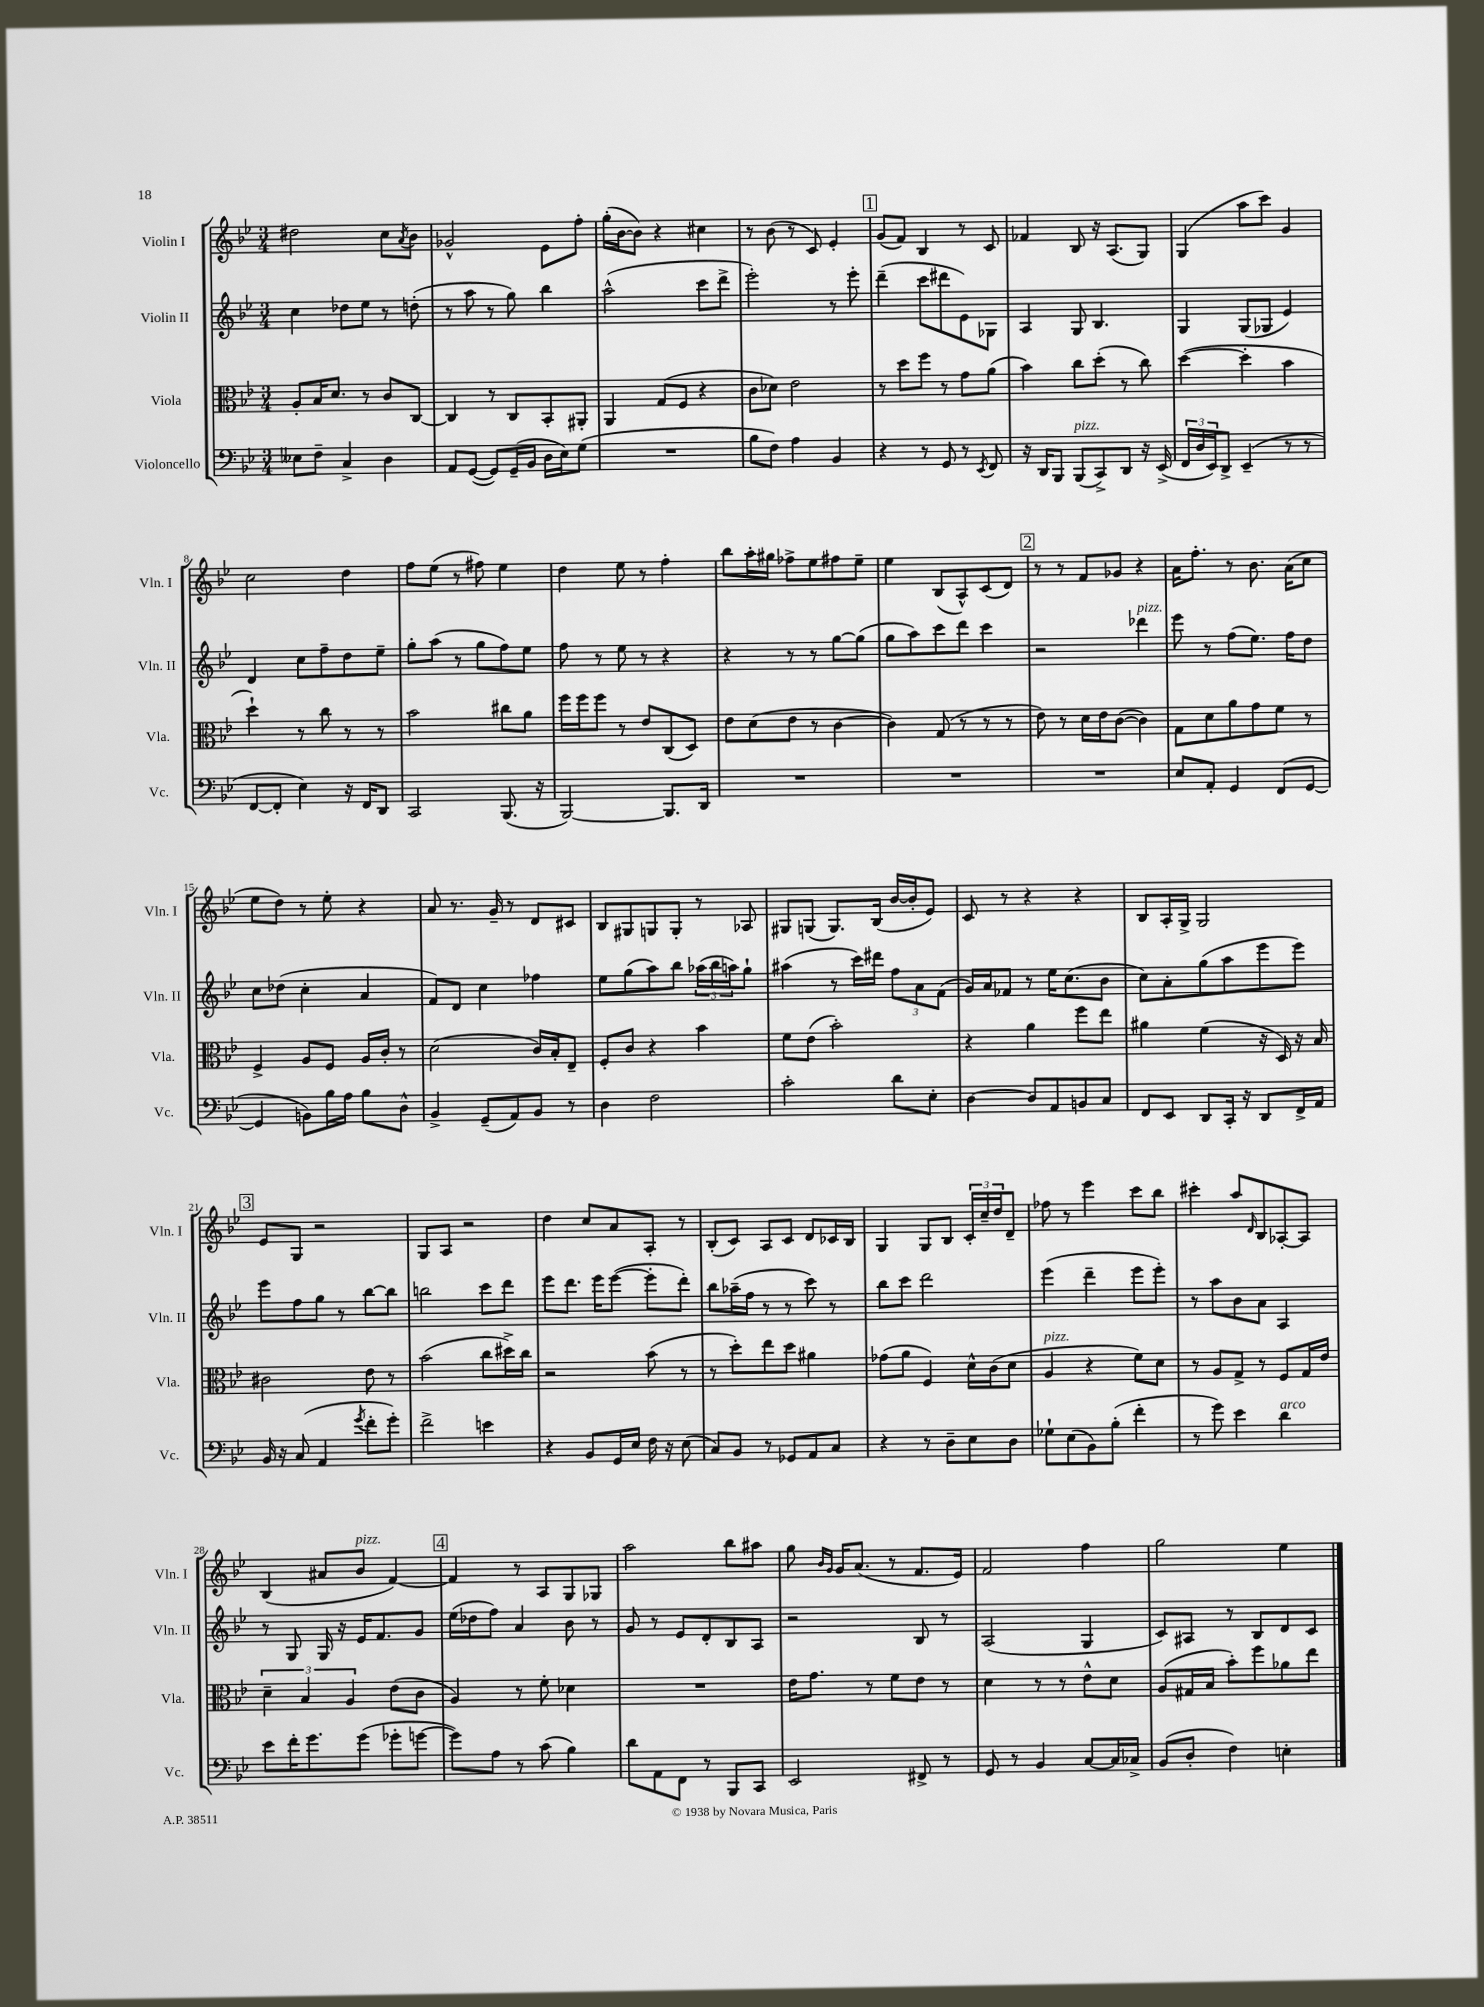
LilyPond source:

<<
\new StaffGroup <<
\new Staff = "s0" \with { instrumentName = "Violin I" shortInstrumentName = "Vln. I" } {
    \clef treble \key bes \major \numericTimeSignature \time 3/4
    dis''2 c''8 \acciaccatura { a'8 } bes'8 |
    ges'2-^ ees'8 f''8-. |
    g''16-.( bes'16~ bes'8) r4 cis''4 |
    r8 bes'8( r8 c'8) ees'4-. |
    \mark \markup { \box "1" } g'8( f'8) bes4 r8 c'8 |
    fes'4 bes8 r16 a8.( g8) |
    g4( a''8 c'''8) g'4 |
    c''2 d''4 |
    f''8 ees''8( r8 fis''8) ees''4 |
    d''4 ees''8 r8 f''4-. |
    bes''8 a''16-. gis''16 fes''8-> ees''8 fis''8 ees''8-- |
    ees''4 bes8( a8-^) c'8( d'8) |
    \mark \markup { \box "2" } r8 r8 f'8 ges'8 r4 |
    a'16 f''8.-. r8 bes'8. a'16( c''8 |
    ees''8 d''8) r8 ees''8-. r4 |
    a'8 r8. g'16-- r8 d'8 cis'8 |
    bes8 gis8 g8 g8-. r8 aes8 |
    gis8 g8( g8.) bes16( bes'16~ bes'16-. ees'8) |
    c'8 r8 r4 r4 |
    bes8 a16-. g16-> g2 |
    \mark \markup { \box "3" } ees'8 g8 r2 |
    g8 a8 r2 |
    d''4 c''8 a'8 a8-. r8 |
    bes8-.( c'8) a8 c'8 d'8 ces'16 bes16 |
    g4 g8 bes8 \tuplet 3/2 { c'16-. c''16-- d''16 } d'8-- |
    fes''8 r8 ees'''4 c'''8 bes''8 |
    cis'''4-. a''8 \grace { d'16 } bes8 aes8~-. aes8 |
    bes4( ais'8 bes'8^\markup { \italic "pizz." } f'4~) |
    \mark \markup { \box "4" } f'4 r8 a8 g8 ges8 |
    a''2 bes''8 ais''8 |
    g''8 \grace { bes'16 g'16 } g'16 a'8.( r8 f'8. ees'16) |
    f'2 f''4 |
    g''2 ees''4 \bar "|." |
}
\new Staff = "s1" \with { instrumentName = "Violin II" shortInstrumentName = "Vln. II" } {
    \clef treble \key bes \major \numericTimeSignature \time 3/4
    c''4 des''8 ees''8 r8 d''8-.( |
    r8 a''8 r8 g''8) bes''4 |
    a''2-^( c'''8 d'''8-> |
    ees'''2-.) r8 ees'''8-. |
    \mark \markup { \box "1" } d'''4--( c'''8 dis'''8 ees'8) ges8 |
    a4 g8 bes4. |
    g4 g8( ges8 ees'4) |
    d'4 c''8 f''8-- d''8 ees''8-- |
    g''8-. a''8( r8 g''8 f''8) ees''8 |
    f''8 r8 ees''8 r8 r4 |
    r4 r8 r8 g''8~ g''8( |
    g''8 a''8) c'''8 d'''8 c'''4 |
    \mark \markup { \box "2" } r2 des'''4^\markup { \italic "pizz." } |
    ees'''8 r8 f''8( ees''8.) f''16 d''8 |
    c''8 des''8( c''4-. a'4 |
    f'8) d'8 c''4 fes''4 |
    ees''8 g''8( a''8) bes''8 \tuplet 3/2 { aes''16( bes''16 a''16) } g''8-! |
    ais''4( r8 c'''16) dis'''16 \tuplet 3/2 { f''8 a'8 f'8( } |
    g'16) a'16 fes'8 r8 ees''16 c''8.( bes'8 |
    c''8) a'8-. g''8( a''8 ees'''8 ees'''8) |
    \mark \markup { \box "3" } ees'''8 f''8 g''8 r8 bes''8~ bes''8 |
    b''2 c'''8 d'''8 |
    ees'''8 d'''8. ees'''16 ees'''8~( ees'''8-. d'''8-.) |
    bes''8 aes''16--( f''16 r8 r8 c'''8) r8 |
    bes''8 c'''8 d'''2 |
    ees'''4( d'''4-- ees'''8 ees'''8-.) |
    r8 a''8 bes'8 a'8 a4 |
    r8 g8 g16 r16 ees'16 f'8. g'8 |
    \mark \markup { \box "4" } ees''16( des''16 f''8) a'4 bes'8 r8 |
    g'8 r8 ees'8 d'8-. bes8 a8 |
    r2 bes8 r8 |
    a2( g4 |
    c'8) ais8 r8 bes8 d'8 c'8 \bar "|." |
}
\new Staff = "s2" \with { instrumentName = "Viola" shortInstrumentName = "Vla." } {
    \clef alto \key bes \major \numericTimeSignature \time 3/4
    a8-. bes16 d'8. r8 c'8 c8~ |
    c4 r8 c8 bes,8-. ais,8-. |
    a,4 g8( f8 r4 |
    c'8 des'8) ees'2 |
    \mark \markup { \box "1" } r8 d''8 f''8 r8 g'8 a'8( |
    bes'4) c''8 d''8-.( r8 c''8) |
    d''4~( d''4-. bes'4 |
    d''4-!) r8 c''8 r8 r8 |
    bes'2 cis''8 a'8 |
    f''16 f''16 f''8 r8 ees'8 c8( d8) |
    ees'8 d'8( ees'8 r8 c'4~ |
    c'4) g8( r8 r8 r8 |
    \mark \markup { \box "2" } ees'8) r8 d'16 ees'16 c'8~( c'4) |
    g8 d'8 a'8 g'8 f'8 r8 |
    f4-> a8 f8 a16 c'16-. r8 |
    d'2( c'16) bes16-. ees8-- |
    f8-. c'8 r4 bes'4 |
    f'8 ees'8( bes'2-.) |
    r4 a'4 f''8 ees''8 |
    ais'4 f'4( r16 d16) r16 bes16 |
    \mark \markup { \box "3" } cis'2 ees'8 r8 |
    bes'2( c''8 dis''16->) c''16 |
    r2 bes'8( r8 |
    r8 d''8-.) ees''8 d''8 ais'4 |
    ges'8( a'8 f4) d'16-^ c'16( d'8 |
    a4^\markup { \italic "pizz." } r4 f'8) d'8 |
    r8 a8 g8-> r8 f8 g16 ees'16 |
    \tuplet 3/2 { d'4-- bes4 a4 } ees'8( c'8 |
    \mark \markup { \box "4" } a4) r8 f'8-. des'4 |
    R2. |
    ees'16 g'8. r8 f'8 ees'8 r8 |
    d'4 r8 r8 ees'8-^ d'8 |
    a8( gis16 bes16 bes'8-.) f''8 aes'8 ees''8 \bar "|." |
}
\new Staff = "s3" \with { instrumentName = "Violoncello" shortInstrumentName = "Vc." } {
    \clef bass \key bes \major \numericTimeSignature \time 3/4
    eeses8 f8-- c4-> d4 |
    a,8 g,8~( g,8) g,16--( bes,16 d16 ees16) g8( |
    R2. |
    bes8 f8) a4 bes,4 |
    \mark \markup { \box "1" } r4 r8 g,8 r8 \acciaccatura { ees,8 } f,8 |
    r16 d,16 bes,,8 bes,,8^\markup { \italic "pizz." }( c,8->) d,8 r16 ees,16->( |
    \tuplet 3/2 { f,16 d16 ees,16) } d,8-> ees,4--( r8 r8 |
    f,8~ f,8-. ees4) r16 f,16 d,8 |
    c,2 bes,,8.( r16 |
    bes,,2~) bes,,8. d,16 |
    R2. |
    R2. |
    \mark \markup { \box "2" } R2. |
    ees8 a,8-. g,4 f,8( g,8~ |
    g,4 b,8) bes16 a16 bes8 d8-^ |
    bes,4-> g,8--( a,8) bes,8 r8 |
    d4 f2 |
    c'2-. d'8 ees8-. |
    d4~ d8 a,8 b,8 c8 |
    f,8 ees,8 d,8 c,16-. r16 d,8 f,16-> a,16 |
    \mark \markup { \box "3" } bes,16 r16 c8( a,4 \acciaccatura { g'8 } f'8-. g'8-.) |
    f'2-> e'4 |
    r4 bes,8 g,16 ees16 f16 r16 ees8( |
    c8) bes,8 r8 ges,8 a,8 c8 |
    r4 r8 d8-- ees8 d8 |
    ges8-! ees8( bes,8) bes8-.( f'4-. |
    r8 g'8) ees'4 d'4^\markup { \italic "arco" } |
    ees'8 f'16-. g'8. g'8( ges'8-. g'8~ |
    \mark \markup { \box "4" } g'8) a8 r8 c'8( bes4) |
    d'8 a,8 f,8 r8 bes,,8 c,8 |
    ees,2 fis,8-> r8 |
    g,8 r8 bes,4 c8~ c16 ces16-> |
    bes,8( d8-. f4) e4-. \bar "|." |
}
>>
>>
